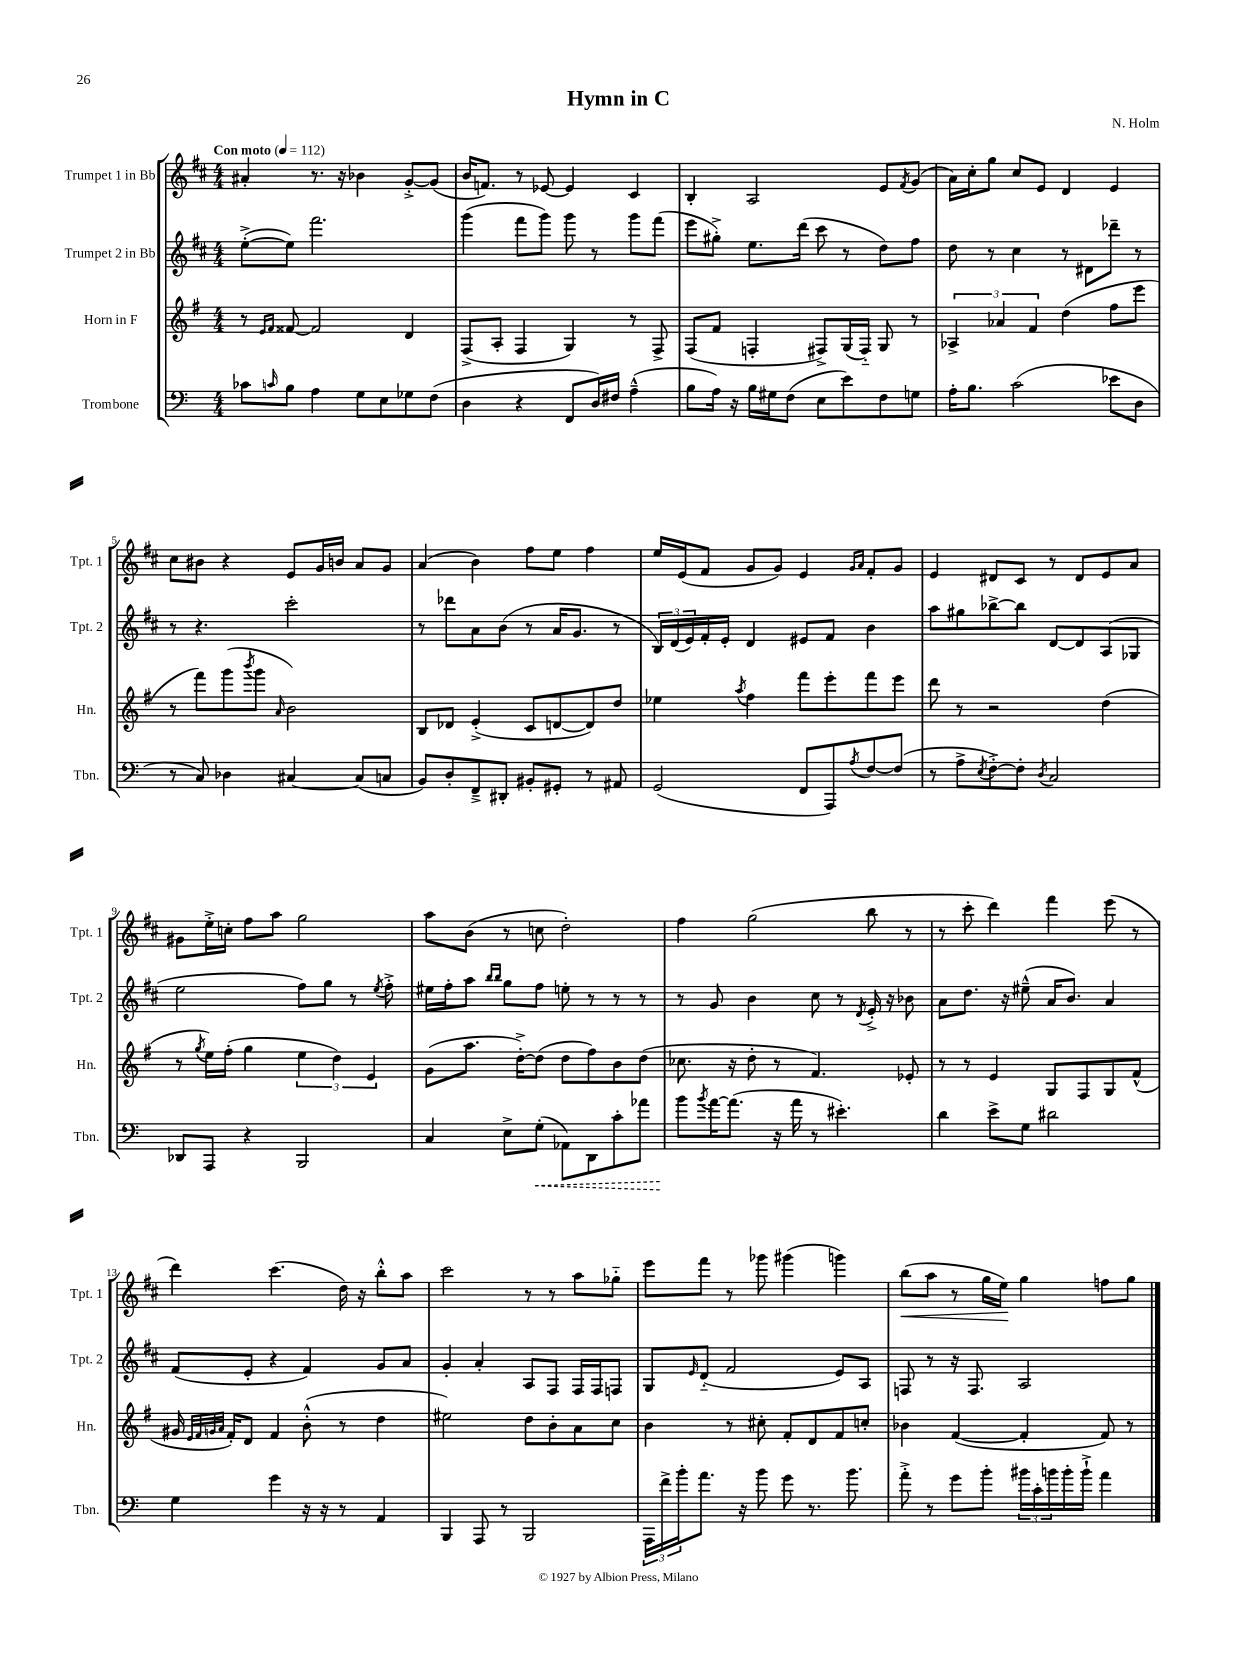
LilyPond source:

\header { title = "Hymn in C" composer = "N. Holm" }
<<
\new StaffGroup <<
\new Staff = "s0" \with { instrumentName = "Trumpet 1 in Bb" shortInstrumentName = "Tpt. 1" } {
    \clef treble \key d \major \numericTimeSignature \time 4/4 \tempo "Con moto" 4 = 112
    ais'4-. r8. r16 bes'4 g'8~-.-> g'8( |
    b'16 f'8.) r8 ees'8~ ees'4 cis'4 |
    b4-. a2 e'8 \acciaccatura { fis'8 } g'8( |
    a'16) cis''16-. g''8 cis''8 e'8 d'4 e'4 |
    cis''8 bis'8 r4 e'8 g'16 b'16 a'8 g'8 |
    a'4( b'4) fis''8 e''8 fis''4 |
    e''16 e'16( fis'8 g'8 g'8) e'4 \grace { g'16 a'16 } fis'8-. g'8 |
    e'4 dis'8 cis'8 r8 dis'8 e'8 a'8 |
    gis'8 e''16-.-> c''16-. fis''8 a''8 g''2 |
    a''8 b'8( r8 c''8 d''2-.) |
    fis''4 g''2( b''8 r8 |
    r8 cis'''8-. d'''4) fis'''4 e'''8( r8 |
    d'''4) cis'''4.( d''16) r16 b''8-.-^ a''8 |
    cis'''2 r8 r8 a''8 ges''8-_ |
    e'''8 fis'''8 r8 ges'''8 gis'''4( g'''4) |
    b''8\<( a''8 r8 g''16 e''16\!) g''4 f''8 g''8 \bar "|." |
}
\new Staff = "s1" \with { instrumentName = "Trumpet 2 in Bb" shortInstrumentName = "Tpt. 2" } {
    \clef treble \key d \major \numericTimeSignature \time 4/4
    e''8~-.->( e''8) fis'''2. |
    g'''4( fis'''8 g'''8) g'''8 r8 g'''8 fis'''8( |
    e'''8 gis''8-.->) e''8. d'''16( cis'''8 r8 d''8) fis''8 |
    d''8 r8 cis''4 r8 dis'8 des'''8-- r8 |
    r8 r4. cis'''2-. |
    r8 des'''8 a'8 b'8( r8 a'16 g'8. r8 |
    \tuplet 3/2 { b16) d'16( e'16) } fis'16-. e'16-. d'4 eis'8 fis'8 b'4 |
    a''8 gis''8 bes''8~-> bes''8 d'8~ d'8 a8( ges8 |
    e''2 fis''8) g''8 r8 \acciaccatura { e''8 } fis''8-.-> |
    eis''16 fis''16-. a''8 \grace { b''16 b''16 } g''8 fis''8 e''8-. r8 r8 r8 |
    r8 g'8 b'4 cis''8 r8 \acciaccatura { d'8 } e'16-.-> r16 bes'8 |
    a'8 d''8. r16 eis''8---^( a'16 b'8.) a'4 |
    fis'8( e'8-. r4 fis'4) g'8 a'8 |
    g'4-. a'4-. a8 fis8 fis16 fis16 f8 |
    g8 \grace { e'16 } d'8-_( fis'2 e'8) a8 |
    f8 r8 r16 f8. a2 \bar "|." |
}
\new Staff = "s2" \with { instrumentName = "Horn in F" shortInstrumentName = "Hn." } {
    \clef treble \key g \major \numericTimeSignature \time 4/4
    r8 \grace { e'16 fis'16 } fisis'8~ fisis'2 d'4 |
    fis8->( a8-. fis4 g4) r8 fis8-> |
    fis8( fis'8 f4-. fis8->) g16( fis16-_) g8 r8 |
    \tuplet 3/2 { aes4-> aes'4 fis'4 } d''4( fis''8 e'''8 |
    r8 fis'''8) g'''8( \acciaccatura { b'''8 } g'''8 \grace { a'16 } b'2) |
    b8 des'8 e'4-.->( c'8 d'8~ d'8) d''8 |
    ees''4 \acciaccatura { a''8 } fis''4 fis'''8 e'''8-. fis'''8 e'''8 |
    d'''8 r8 r2 d''4( |
    r8 \acciaccatura { g''8 } e''16) fis''16-.( g''4 \tuplet 3/2 { e''4 d''4) e'4 } |
    g'8( a''8. d''16~-.->) d''8( d''8 fis''8) b'8 d''8( |
    ces''8. r16 d''8-. r8 fis'4.) ees'8-. |
    r8 r8 e'4 g8 fis8 g8 fis'8-^( |
    gis'16 \grace { e'32 fis'32 g'32 a'32 } fis'16-.) d'8 fis'4 b'8-.-^( r8 d''4 |
    eis''2) d''8 b'8-. a'8 c''8 |
    b'4 r8 cis''8-. fis'8-. d'8 fis'8 c''8-. |
    bes'4 fis'4~( fis'4-. fis'8) r8 \bar "|." |
}
\new Staff = "s3" \with { instrumentName = "Trombone" shortInstrumentName = "Tbn." } {
    \clef bass \key c \major \numericTimeSignature \time 4/4
    ces'8 \grace { c'16 } b8 a4 g8 e8 ges8 f8( |
    d4 r4 f,8 d16) fis16 a4---^( |
    b8 a16) r16 b16 gis16 f8( e8 e'8) f8 g8 |
    a16-. b8. c'2( ees'8 d8 |
    r8 c8) des4 cis4~ cis8( c8 |
    b,8) d8-. f,8---> dis,8-. bis,8-. gis,8-. r8 ais,8 |
    g,2( f,8 a,,8) \acciaccatura { a8 } f8~ f8( |
    r8 a8-> \acciaccatura { e8 } f8~-.->) f8-. \acciaccatura { d8 } c2 |
    des,8 a,,8 r4 b,,2 |
    c4 e8-> \once \override Hairpin.style = #'dashed-line g8-.\<( aes,8) d,8 c'8-. aes'8 |
    b'8\! \acciaccatura { b'8 } a'16~ a'8.( r16 a'16 r8 eis'4.-.) |
    d'4 e'8-> g8 dis'2 |
    g4 g'4 r16 r16 r8 a,4 |
    b,,4 a,,8 r8 b,,2 |
    \tuplet 3/2 { a,,16 f'16-> b'16-. } a'8. r16 b'8 g'8 r8. b'8. |
    a'8-.-> r8 g'8 b'8-. \tuplet 3/2 { bis'16 c'16-. b'16 } b'16-. b'16-!-> a'4 \bar "|." |
}
>>
>>
